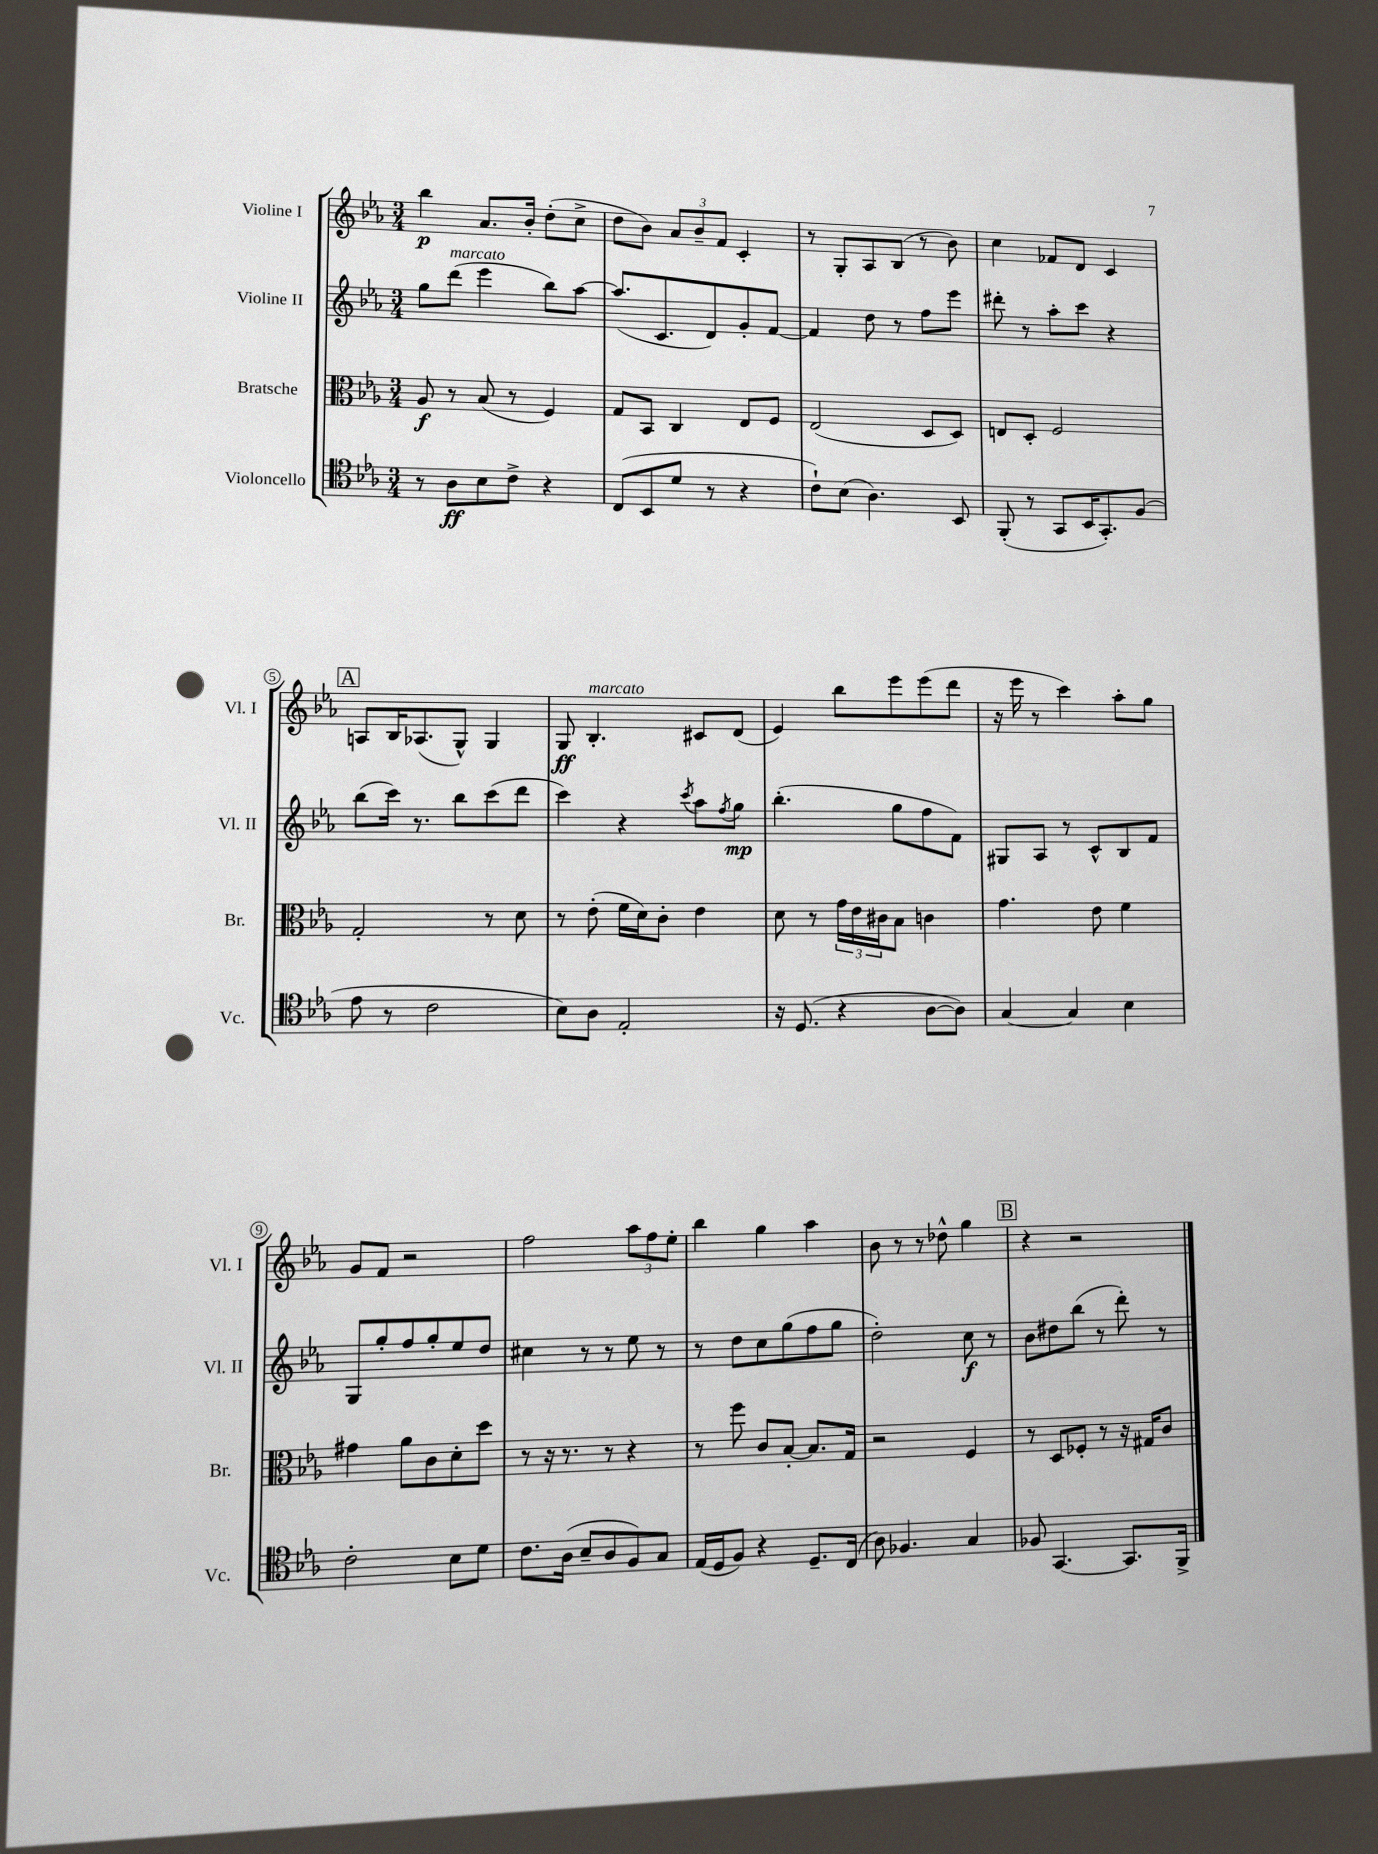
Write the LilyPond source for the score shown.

<<
\new StaffGroup <<
\new Staff = "s0" \with { instrumentName = "Violine I" shortInstrumentName = "Vl. I" } {
    \clef treble \key ees \major \numericTimeSignature \time 3/4
    bes''4\p aes'8. bes'16-. d''8-.( c''8-> |
    d''8 bes'8) \tuplet 3/2 { aes'8 bes'8-- f'8 } c'4-. |
    r8 g8-. aes8 bes8( r8 bes'8) |
    c''4 fes'8 d'8 c'4 |
    \mark \markup { \box "A" } a8 bes16 aes8.( g8-^) g4 |
    g8\ff bes4.-.^\markup { \italic "marcato" } cis'8 d'8( |
    ees'4) bes''8 ees'''8 ees'''8( d'''8 |
    r16 ees'''16 r8 c'''4) aes''8-. g''8 |
    g'8 f'8 r2 |
    f''2 \tuplet 3/2 { aes''8 f''8 ees''8-. } |
    bes''4 g''4 aes''4 |
    bes'8 r8 r8 des''8-^ g''4 |
    \mark \markup { \box "B" } r4 r2 \bar "|." |
}
\new Staff = "s1" \with { instrumentName = "Violine II" shortInstrumentName = "Vl. II" } {
    \clef treble \key ees \major \numericTimeSignature \time 3/4
    g''8 d'''8^\markup { \italic "marcato" }( ees'''4 bes''8) aes''8~ |
    aes''8.( c'8. d'8) g'8-. f'8~ |
    f'4 d''8 r8 f''8 ees'''8 |
    dis'''8-. r8 aes''8-. c'''8 r4 |
    \mark \markup { \box "A" } bes''8( c'''16) r8. bes''8 c'''8( d'''8 |
    c'''4) r4 \acciaccatura { c'''8 } aes''8 \acciaccatura { f''8 } g''8\mp |
    bes''4.-.( g''8 f''8 f'8) |
    gis8 aes8 r8 c'8-^ bes8 f'8 |
    g8 g''8-. f''8 g''8-. ees''8 d''8 |
    cis''4 r8 r8 ees''8 r8 |
    r8 d''8 c''8 g''8( f''8 g''8 |
    d''2-.) c''8\f r8 |
    \mark \markup { \box "B" } bes'8 dis''8 bes''8( r8 d'''8-.) r8 \bar "|." |
}
\new Staff = "s2" \with { instrumentName = "Bratsche" shortInstrumentName = "Br." } {
    \clef alto \key ees \major \numericTimeSignature \time 3/4
    aes8\f r8 bes8( r8 f4) |
    g8 bes,8 c4 ees8 f8 |
    ees2( d8 d8) |
    e8 d8-. f2 |
    \mark \markup { \box "A" } g2-. r8 d'8 |
    r8 ees'8-.( f'16 d'16) c'8-. ees'4 |
    d'8 r8 \tuplet 3/2 { g'16 ees'16 cis'16 } bes8 c'4 |
    g'4. ees'8 f'4 |
    gis'4 aes'8 c'8 d'8-. d''8 |
    r8 r16 r8. r8 r4 |
    r8 f''8 c'8 bes8~-. bes8. g16 |
    r2 f4 |
    \mark \markup { \box "B" } r8 d8 fes8-. r8 r16 gis16 c'8 \bar "|." |
}
\new Staff = "s3" \with { instrumentName = "Violoncello" shortInstrumentName = "Vc." } {
    \clef tenor \key ees \major \numericTimeSignature \time 3/4
    r8 aes8\ff bes8 c'8-> r4 |
    c8( bes,8 d'8 r8 r4 |
    c'8-!) bes8( aes4.) bes,8 |
    f,8-.( r8 g,8 bes,16 g,8.-.) f8( |
    \mark \markup { \box "A" } ees'8 r8 c'2 |
    bes8) aes8 ees2-. |
    r16 d8.( r4 aes8~ aes8) |
    g4~ g4 bes4 |
    c'2-. bes8 d'8 |
    c'8. aes16( bes8-- aes8 f8) g8 |
    ees16( d16 f8) r4 d8.-- c16( |
    aes8) fes4. g4 |
    \mark \markup { \box "B" } fes8 g,4.~ g,8. f,16-> \bar "|." |
}
>>
>>
\layout { \context { \Score \override BarNumber.stencil = #(make-stencil-circler 0.1 0.3 ly:text-interface::print) } }
